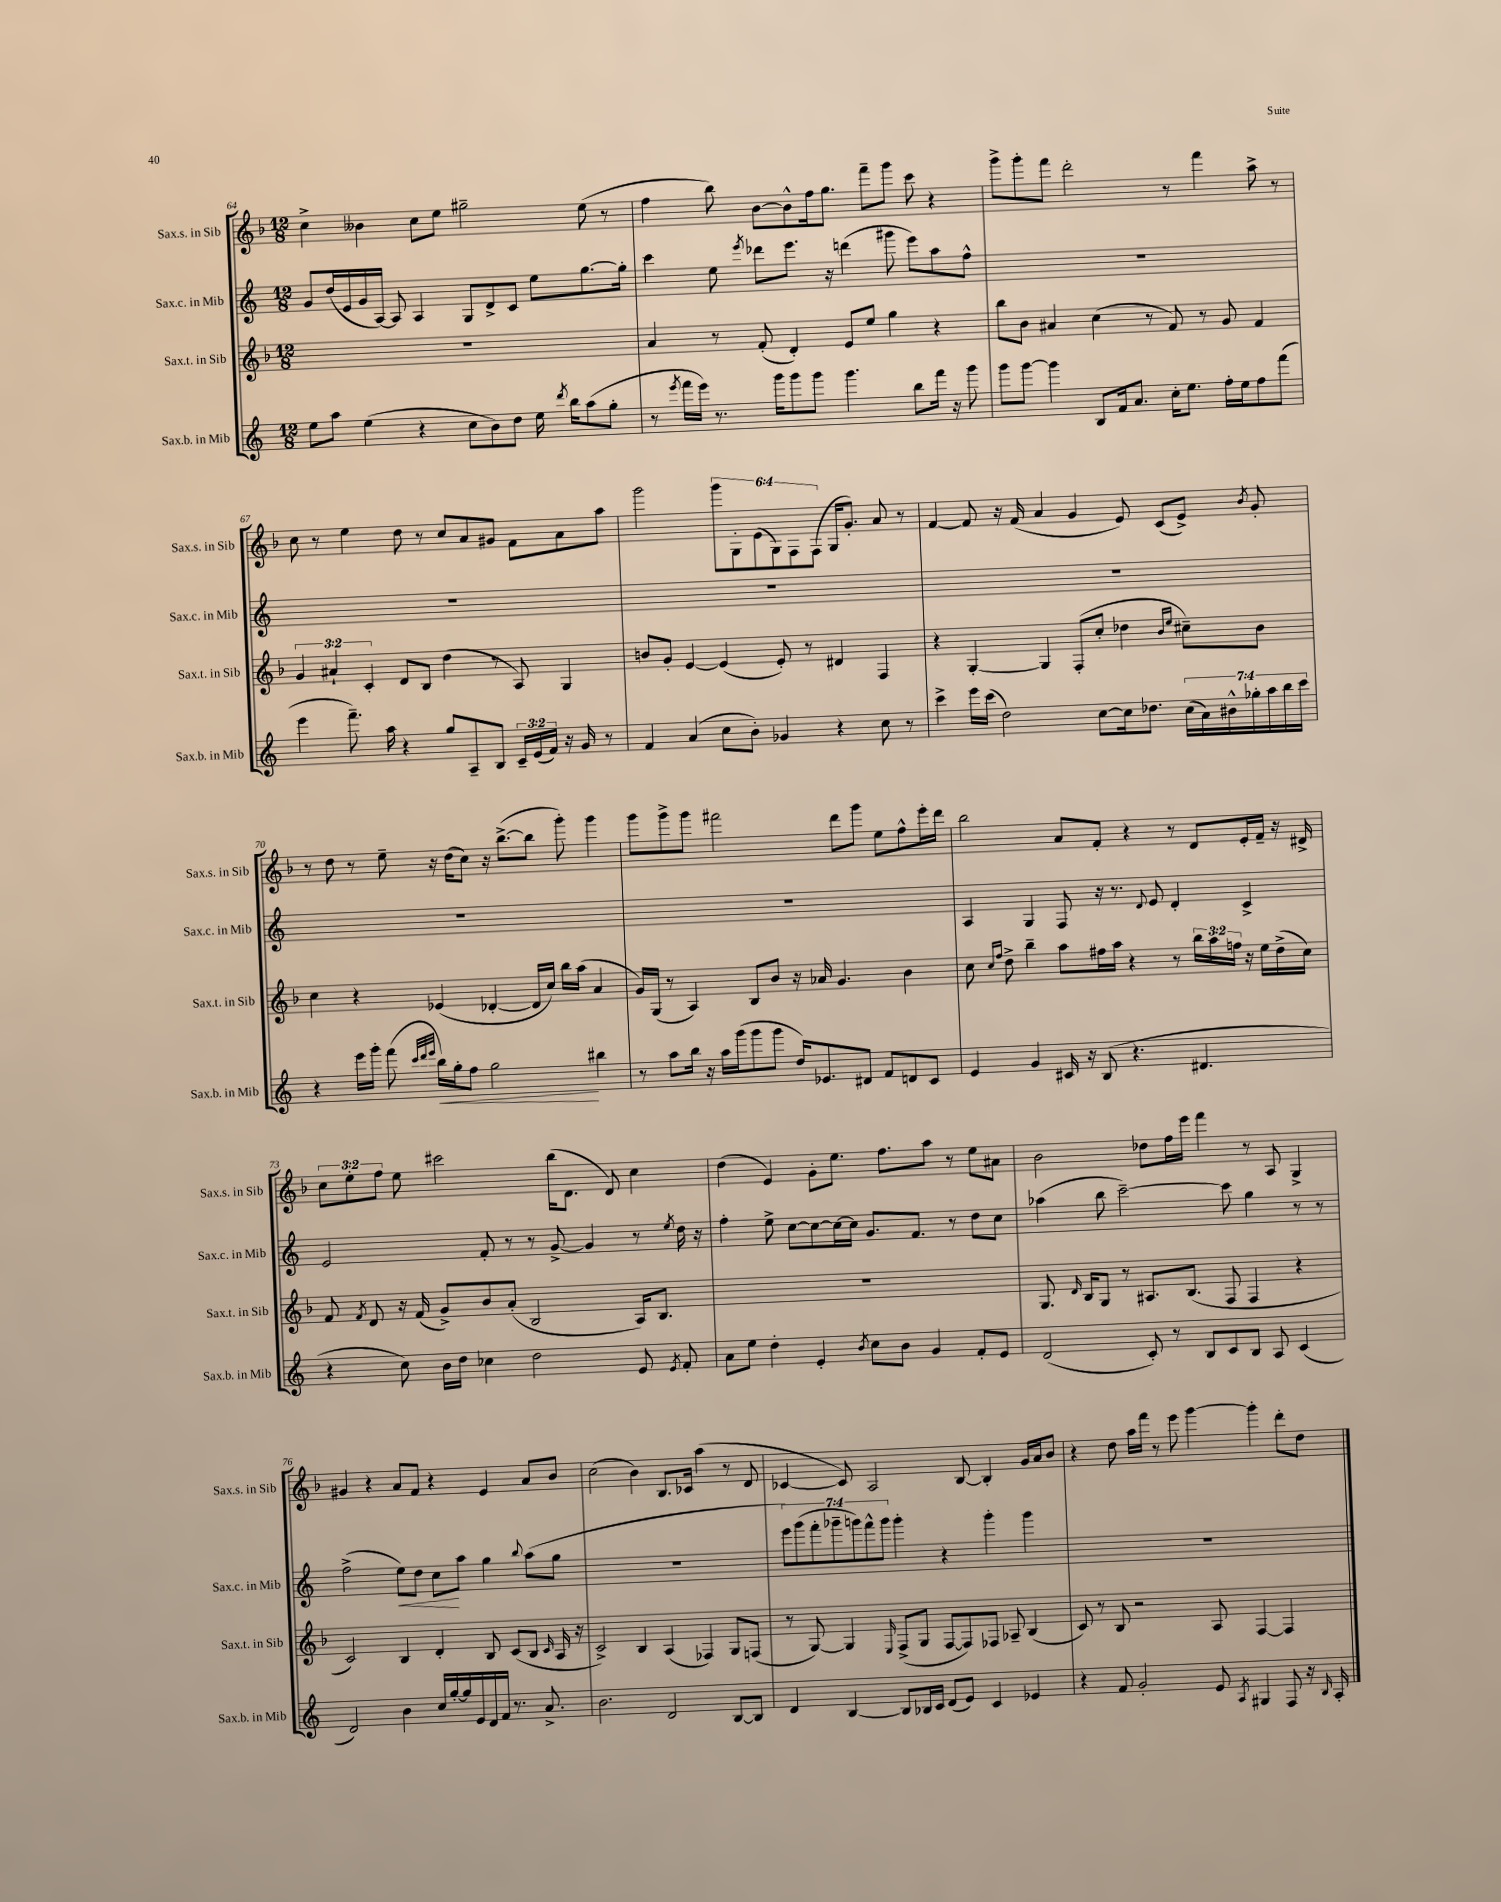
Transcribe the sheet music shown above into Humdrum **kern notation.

**kern	**kern	**kern	**kern
*staff4	*staff3	*staff2	*staff1
*clefG2	*clefG2	*clefG2	*clefG2
*k[]	*k[b-]	*k[]	*k[b-]
*M12/8	*M12/8	*M12/8	*M12/8
8ee	1.r	8g	4cc^
8aa	.	(16dd	.
.	.	16e	.
(4ee	.	16g	4b--
.	.	[16A)	.
.	.	8A]	.
4r	.	4A	8cc
.	.	.	8ee
8cc	.	8G	2gg#~
8b)	.	8d^	.
8dd	.	8c	.
16ee	.	8ee	.
8qddd	.	.	.
16bb	.	.	.
(8aa	.	[8.gg	(8ee
8gg'	.	.	8r
.	.	16gg']	.
=	=	=	=
8r	4a	4ccc	4ff
8qeee	.	.	.
16fff	.	.	.
16eee)	.	.	.
8.r	8r	8ee	8bb-)
.	.	8qeee	.
.	(8f'	8ddd-	[8b-
16ggg	.	.	.
8ggg	4d')	8.eee	8b-^^]
8ggg	.	.	16ff
.	.	16r	8.gg
4.ggg	8e	(4ddd	.
.	8ee	.	8fff~
.	4gg	8ggg#	8ggg
8bb	.	8eee)	8ccc
16fff	4r	8aa	4r
16r	.	.	.
8ggg	.	8ff^^	.
=	=	=	=
8ggg	8bb-	1.r	8ggg^
[8ggg	8b-	.	8ggg'
4ggg]	4a#	.	8fff
.	.	.	2ddd'
8B	(4cc	.	.
16f	.	.	.
8.a	.	.	.
.	8r	.	.
16cc'	8f)	.	8r
8.ee	.	.	.
.	8r	.	4fff
16ff'	8g	.	.
16ee	.	.	.
8ff	4f	.	8aa^
(8fff	.	.	8r
=	=	=	=
4eee	6g	1.r	8cc
.	.	.	8r
.	6a#`	.	.
8.fff~)	.	.	4ee
.	6c'	.	.
16aa	.	.	.
4r	8d	.	8dd
.	8B-	.	8r
8gg	(4dd	.	8cc
8A~	.	.	8a
8B	8r	.	8g#
24c~	8A)	.	8f
(24e	.	.	.
24f)	.	.	.
16r	4G	.	8a
16g	.	.	.
8r	.	.	8aa
=	=	=	=
4f	8b	1.r	2ggg
.	8g'	.	.
(4a	[4e	.	.
8cc	(4e]	.	12ggg
.	.	.	12G'
8b')	.	.	.
.	.	.	(12e
4g-	8e')	.	12G)
.	.	.	12F
.	8r	.	.
.	.	.	(12F
4r	4d#	.	16G
.	.	.	8.g')
8cc	4F	.	8a
8r	.	.	8r
=	=	=	=
4ccc^	4r	1.r	[4f
16eee	[4G'	.	8f]
(16ccc	.	.	.
2dd)	.	.	16r
.	.	.	(16f
.	4G]	.	4a
.	(8F'	.	4g
[8cc	8cc'	.	.
16cc]	4dd-	.	8e)
8.dd-	.	.	.
.	.	.	(8c
.	16qqb-	.	.
.	16qqee	.	.
(28cc	8cc#~)	.	8e^)
28a)	.	.	.
28b#^^	.	.	.
28gg-'	.	.	.
.	.	.	8qb-
.	8b-	.	8g'
28aa	.	.	.
28bb	.	.	.
28ccc	.	.	.
=	=	=	=
4r	4cc	1.r	8r
.	.	.	8dd
16eee	4r	.	8r
16ggg'	.	.	.
(8fff	.	.	8ee~
32qqccc	.	.	.
32qqddd	.	.	.
32qqeee	.	.	.
16bb)	(4e-	.	16r
16gg'	.	.	(16dd
8ff	.	.	8cc)
2gg	[4d-'	.	16r
.	.	.	([8.bb-^
.	16d-]	.	8bb-]
.	16cc)	.	.
.	16bb-	.	8ggg')
.	(16aa	.	.
4bb#	4a	.	4ggg
=	=	=	=
8r	16g)	1.r	8ggg
.	(16G	.	.
8aa	8r	.	8ggg^
16bb	4A)	.	8ggg
16r	.	.	.
16aa	.	.	2fff#
(16ggg	.	.	.
8ggg	8B-	.	.
8ggg	8b-	.	.
16dd)	16r	.	.
8.e-	16a-	.	.
.	4.g	.	8ddd
8d#	.	.	8ggg
8f	.	.	8ee
8d	4b-	.	8ff^^
8c	.	.	16eee'
.	.	.	16ddd
=	=	=	=
4e	8cc	4A	2bb-
.	16qqcc	.	.
.	16qqff	.	.
.	8dd^	.	.
4g	4bb-~	4G	.
16c#	8aa	8F	8a
16r	.	.	.
(8B	16ff#	16r	8f'
.	16aa	8.r	.
4.r	4r	.	4r
.	.	8qqd	.
.	.	8e	.
.	8r	4d'	8r
4.d#	24bb-	.	8d
.	24aa	.	.
.	24ff	.	.
.	16r	4c^	16e'
.	16ee	.	16f~
.	(16dd^	.	16r
.	16cc)	.	16d#^
=	=	=	=
4r	8f	2e	12cc
.	.	.	12ee'
.	8qf	.	.
.	8d	.	.
.	.	.	12ff
8cc)	16r	.	8ee
.	(16f	.	.
16b	8g^)	.	2ccc#
16dd	.	.	.
4cc-	8b-	8f'	.
.	(8a'	8r	.
2dd	2B-	8r	.
.	.	[8g^	(16bb-
.	.	.	8.d
.	.	4g]	.
.	.	.	8d)
8e	16A)	8r	4cc
.	8.B-	.	.
8qe	.	8qee	.
8f'	.	16dd	.
.	.	16r	.
=	=	=	=
8a	1.r	4ff'	(4dd
8ee	.	.	.
4dd'	.	8ee^	4e)
.	.	[8cc	.
4e'	.	8cc_	8g'
.	.	16cc_	8.ee
.	.	16cc]	.
8qb	.	.	.
8cc	.	8.g	.
.	.	.	8.ff
8b	.	.	.
.	.	8.f	.
4g	.	.	8aa
.	.	8r	8r
8f'	.	8dd	8ee
8e	.	8cc	8a#
=	=	=	=
(2d	8.G	(4aa-	2b-
.	16qqd	.	.
.	16B-	.	.
.	8G	8bb	.
.	8r	[2ccc~)	.
8c')	8.A#	.	8dd-
8r	.	.	16ff
.	(8.B-	.	16eee
8B	.	.	4fff
8c	8F	8ccc]	.
8B	4F	4gg	8r
8A	.	.	8A
(4c	4r	8r	4G^
.	.	8r	.
=	=	=	=
2d)	2c)	(2ff^	4g#
.	.	.	4r
4b	4B-	8ee)	8a
.	.	8dd	8f
16cc	4d'	8cc	4r
[16gg'	.	.	.
16gg]	.	8aa	.
16e	.	.	.
16d	8B-	4gg	4e
16f	.	.	.
8.r	(8c	.	.
.	.	8qqbb	.
.	8B-	(8aa	8a
8.a^	.	.	.
.	16qqc	.	.
.	16A	8gg	8b-
.	16r	.	.
=	=	=	=
2.b	2c^)	1.r	(2cc
.	4B-	.	4b-)
2d	(4A	.	8.B-
.	.	.	16c-
.	4F-)	.	(4aa
[8B	8G	.	8r
8B]	(8F	.	8d
=	=	=	=
4d	8r	14eee)	[4c-
.	.	(14ggg	.
.	[8G)	.	.
.	.	14fff'	.
.	.	14ggg-~	.
[4B	4G]	.	8c-])
.	.	14ggg)	.
.	.	14fff^^	.
.	.	.	2A
.	.	14ggg	.
.	16qqE	.	.
8B]	(8F^	4ggg'	.
16B-	8G	.	.
16c	.	.	.
(8d	[8F	4r	.
8e)	8F])	.	[8B-
4c	8F-	4ggg'	4B-']
.	8A-~	.	.
4e-	(4B-	4ggg	16g
.	.	.	16a
.	.	.	8b-
=	=	=	=
4r	8c)	1.r	4r
.	8r	.	.
8f	8B-	.	8dd
2g'	2r	.	16aa
.	.	.	16fff
.	.	.	8r
.	.	.	8eee
.	.	.	[4ggg
8e	8A	.	.
8qA	.	.	.
4G#	[4F	.	4ggg']
8F	4F]	.	8ddd'
16r	.	.	8dd
16qqB	.	.	.
16A'	.	.	.
==	==	==	==
*-	*-	*-	*-
